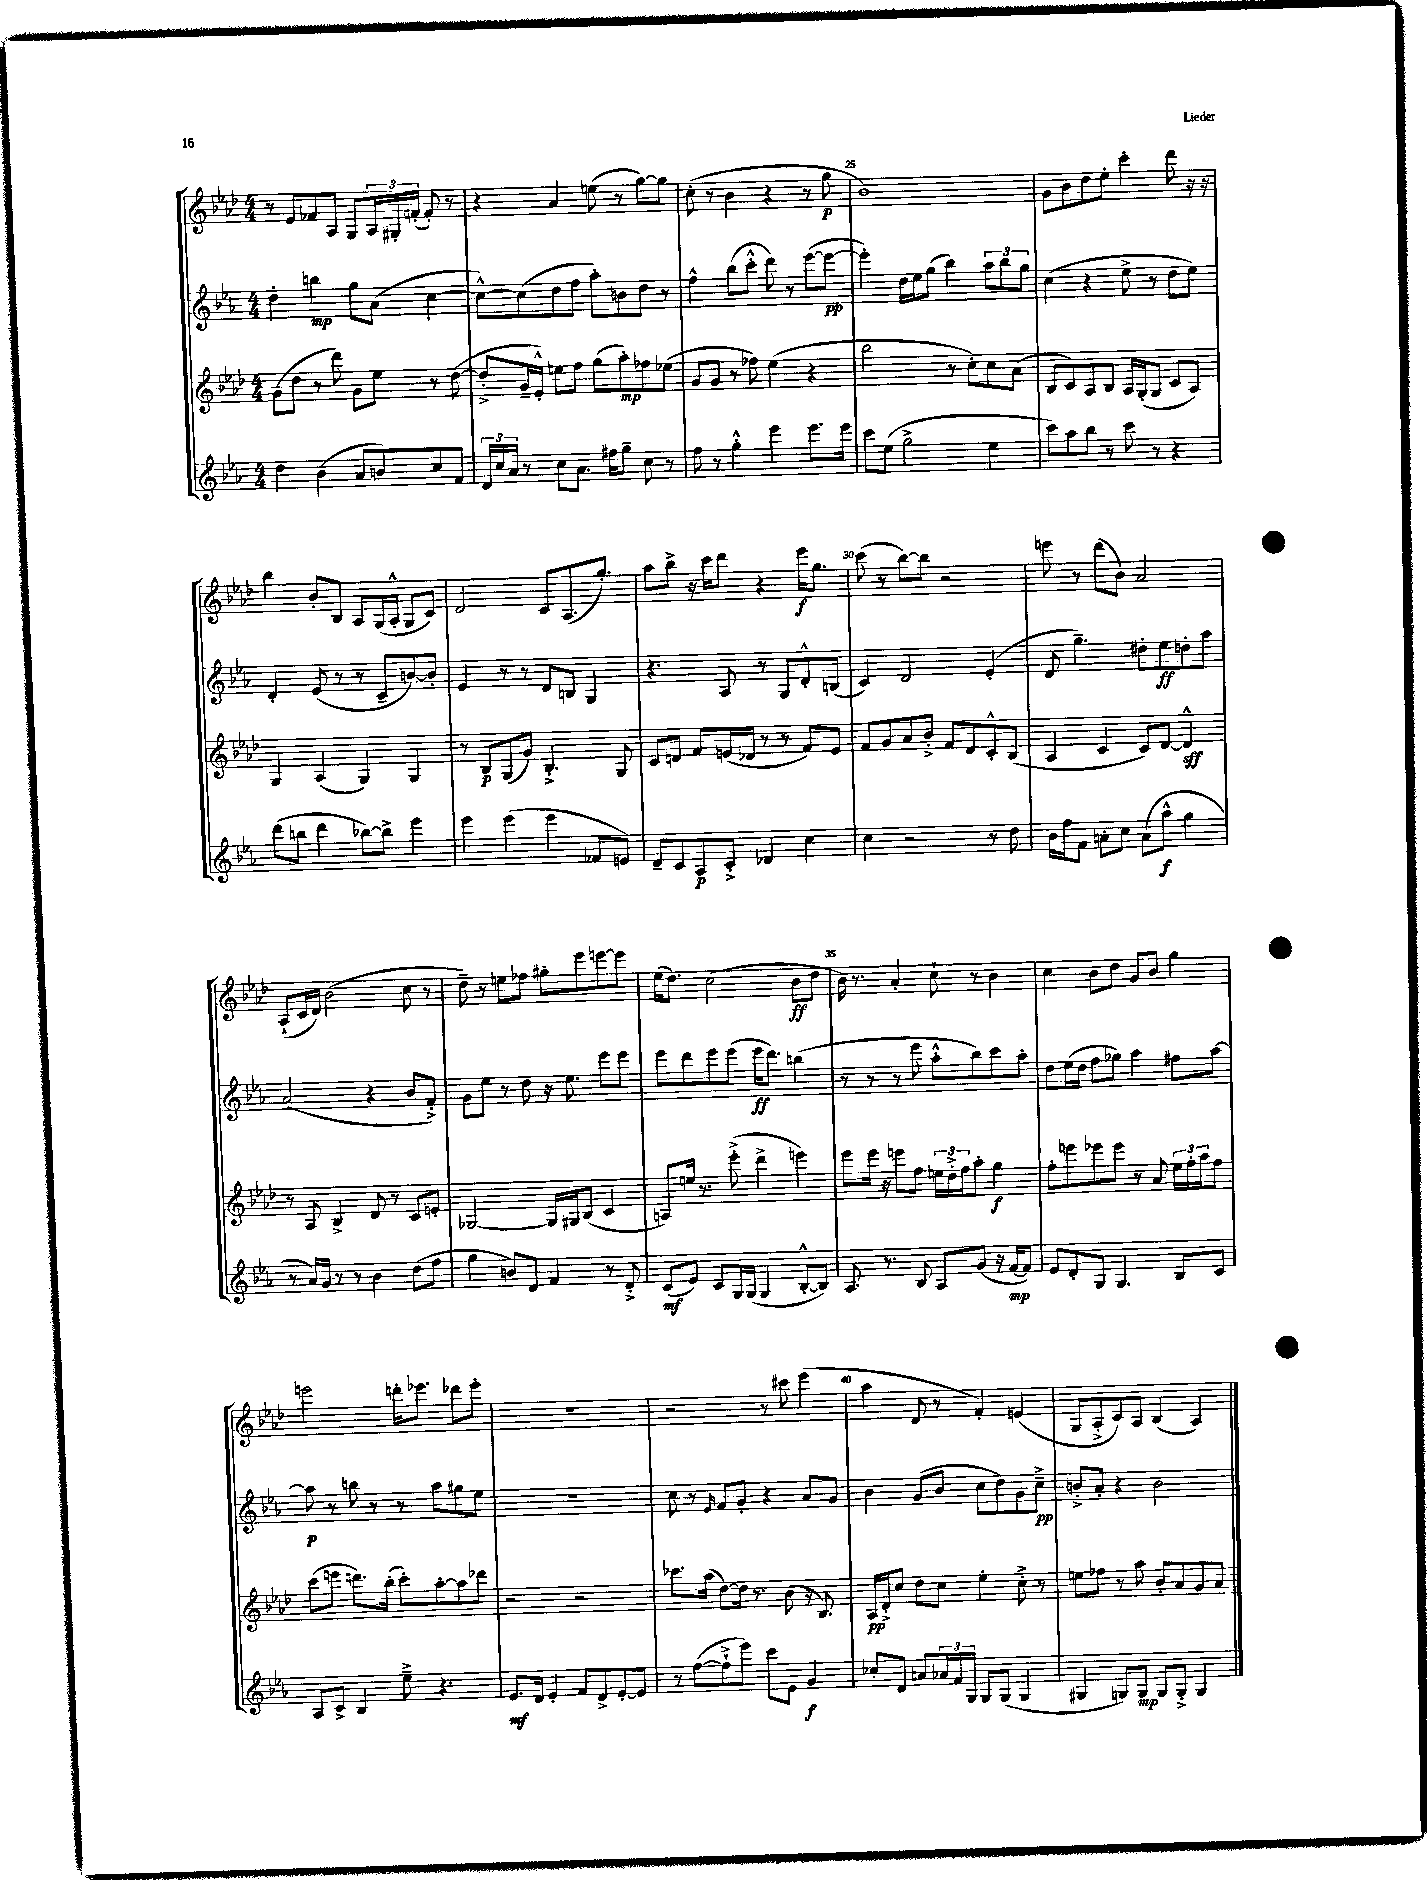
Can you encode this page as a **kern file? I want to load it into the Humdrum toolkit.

**kern	**kern	**kern	**kern
*staff4	*staff3	*staff2	*staff1
*clefG2	*clefG2	*clefG2	*clefG2
*k[b-e-a-]	*k[b-e-a-d-]	*k[b-e-a-]	*k[b-e-a-d-]
*M4/4	*M4/4	*M4/4	*M4/4
4dd	(8g	4dd'	8r
.	8dd-	.	8e-
(4b-	8r	4bb	8f-
.	8ddd-)	.	8A-
8a-	8g	8gg	8G
8b)	8ee-	(8a-	24A-
.	.	.	24G#'
.	.	.	(24f'
8cc	8r	[4cc	8f')
8f	([8dd-	.	8r
=	=	=	=
24d	8dd-'^]	8cc^^_)	4r
24cc	.	.	.
24a-	.	.	.
8r	16g~	(8cc]	.
.	16e-'^^)	.	.
8cc	8ee	8dd	4a-
8.a-	8ff	8ff	.
.	(8gg	8aa-')	(8ee
16ff#	.	.	.
8gg~	8aa-')	8b	8r
8cc	8ff-	8dd	[8gg)
8r	(8ee-	8r	8gg]
=	=	=	=
8ff	8g	4ff^^	(8cc'
8r	8g	.	8r
4gg'^^	8r	(8bb-	4b-
.	8ff-)	8ccc'^^	.
4eee-	(4ee-	8ddd)	4r
.	.	8r	.
8.eee-	4r	([8eee-	8r
.	.	8eee-_	8gg
16eee-	.	.	.
=	=	=	=
8ccc	2bb-	4eee-'])	1b-)
(8ee-	.	.	.
2gg^	.	16dd	.
.	.	16ee-	.
.	.	(8gg	.
.	8r	4bb-)	.
.	8cc')	.	.
4ee-	8cc	12aa-	.
.	.	12bb-	.
.	(8a-	.	.
.	.	12gg	.
=	=	=	=
8ccc)	8B-	(4cc	8g
8aa-	8c)	.	8b-
8bb-	8A-	4r	8dd-
8r	8B-	.	8ee-'
8ccc	16A-	8ee-^	4ccc'
.	(16G'	.	.
8r	8G	8r	.
4r	8c	8dd	8ddd-
.	8A-)	8ee-)	16r
.	.	.	16r
=	=	=	=
(8ddd	4G	4d'	4bb-
8bb	.	.	.
4ddd	(4A-	(8e-	8b-'
.	.	8r	8B-
[8bb-)	4G)	8r	8A-
8bb-^]	.	8c~	(16G
.	.	.	16A-'^^
4eee-	4G	[8b)	8G
.	.	8b']	8c)
=	=	=	=
4eee-	8r	4e-	2d-
.	8B-	.	.
(4eee-	(8G	8r	.
.	8g)	8r	.
4eee-	4.B-'^	8d	8c
.	.	8B	(8.A-
8f-	.	4G	.
.	.	.	8.gg')
8e)	8G	.	.
=	=	=	=
8d~	8c	4.r	8aa-
8c	8d	.	8bb-^
8A-	8f	.	16r
.	.	.	16ccc
8c'^	(16e	8A-	8ddd-
.	16d-	.	.
4d-	8r	8r	4r
.	8r	8G	.
4cc	8f)	8d'^^	16eee-
.	.	.	8.gg
.	8e	(8B	.
=	=	=	=
4cc	8f	4c)	(8ccc
.	8g	.	8r
2r	8a-	2d	[8bb-)
.	8b-'^	.	8bb-]
.	8f	.	2r
.	8d-	.	.
8r	8c'^^	(4e-'	.
8dd	(8B-	.	.
=	=	=	=
16b-	4A-	8d	8eee
16ff	.	.	.
8f	.	4.gg~)	8r
8a'	4c	.	(8ddd-
8cc	.	.	8b-)
(8a	8c)	8dd#'	2a-
8aa-^^	[8d-	8ee-	.
4gg	4d-^^]	8dd'	.
.	.	8aa-	.
=	=	=	=
8r	8r	(2a-	(8A-`
16a-)	8A-	.	16c
16g	.	.	16d-)
8r	4B-^	.	(2b-
8r	.	.	.
4b-	8d-	4r	.
.	8r	.	.
(8dd	8c	8b-	8cc
8ff	8e'	8f'^)	8r
=	=	=	=
4gg	[2G-	8g	8dd-~)
.	.	8ee-	8r
8b)	.	8r	8ee
8d	.	8dd	8ff-
4f	16G-]	16r	8gg#'
.	16G#	8.ee-	.
.	(8B-	.	8eee-
8r	4c	8eee-	[8eee
8d'^	.	8eee-	8eee]
=	=	=	=
(8c	8A)	8eee-	(16ee-
.	.	.	8.dd-)
8e-)	16ee	8ddd	.
.	8.r	.	.
8c	.	8eee-	(2cc
16G	(8eee-'^	(8eee-	.
(16G	.	.	.
4G	4ddd-^	16eee-	.
.	.	8.ddd)	.
[8B-'^^	4eee)	(4bb	8b-
8B-])	.	.	8dd-
=	=	=	=
8.A-	8eee-	8r	16b-)
.	.	.	8.r
.	16eee-	8r	.
8.r	16r	.	.
.	8eee	8r	4a-'
8B-	8ff	8eee-	.
8A-	24ee	8aa-'^^	8cc`
.	24dd-'^	.	.
.	24ff	.	.
(8g	8aa-'	8bb-)	8r
16r	4gg	8ccc	4b-
[16f	.	.	.
8f])	.	8aa-'	.
=	=	=	=
8e-	8ff'	8dd	4cc
8d'	8eee	(16ee-	.
.	.	16dd	.
8G	8eee-	8ff	8b-
4.G	8eee-	8gg-)	8dd-
.	8r	4aa-	8g
.	8a-	.	8b-
8B-	24ee-	8ff#	4gg
.	24ff'	.	.
.	24aa-	.	.
8c	8ff	[8aa-	.
=	=	=	=
8A-	(8ccc	8aa-]	2eee
8c^	8eee	8r	.
4B-	8.ddd)	8bb	.
.	.	8r	.
.	(16bb-'	.	.
8ee-~^	8ccc')	8r	16ddd'
.	.	.	8.eee-
4.r	[8aa-'	8aa-	.
.	8aa-]	8gg#	8ddd-
.	8ddd-	8ee-	8eee-'
=	=	=	=
8.e-	2r	1r	1r
16d	.	.	.
4e-'	.	.	.
8f	2r	.	.
8d^	.	.	.
[8e-'	.	.	.
8e-]	.	.	.
=	=	=	=
8r	8.ccc-	8cc	2r
([8ff	.	8r	.
.	(16aa-	.	.
.	.	16qqe-	.
8ff`^]	[8dd-)	8f	.
8eee-)	16dd-]	8g'	.
.	8.r	.	.
8ccc	.	4r	8r
8e-	(8b-	.	8ccc#
4g	16r	8a-	(4eee-
.	8.B-)	.	.
.	.	8g	.
=	=	=	=
8cc-'	16A-	4b-	4aa-
.	16d-'^	.	.
8d	8cc	.	.
8a	8dd-	(8g	8d-
24a-	8cc	8b-	8r
24f	.	.	.
24G	.	.	.
8G	4ee-'	8cc	4f')
(8G	.	8dd)	.
4G	8cc'^	8g	(4e
.	8r	8cc~^	.
=	=	=	=
4G#	8ee	8b'^	8G
.	8ff-	8a-'	8A-'^
8G)	8r	4r	8c)
8G	8aa-	.	8A-
8G	8b-'	2b	(4B-
8G'^	8a-	.	.
4G	8g	.	4A-)
.	8a-	.	.
==	==	==	==
*-	*-	*-	*-
